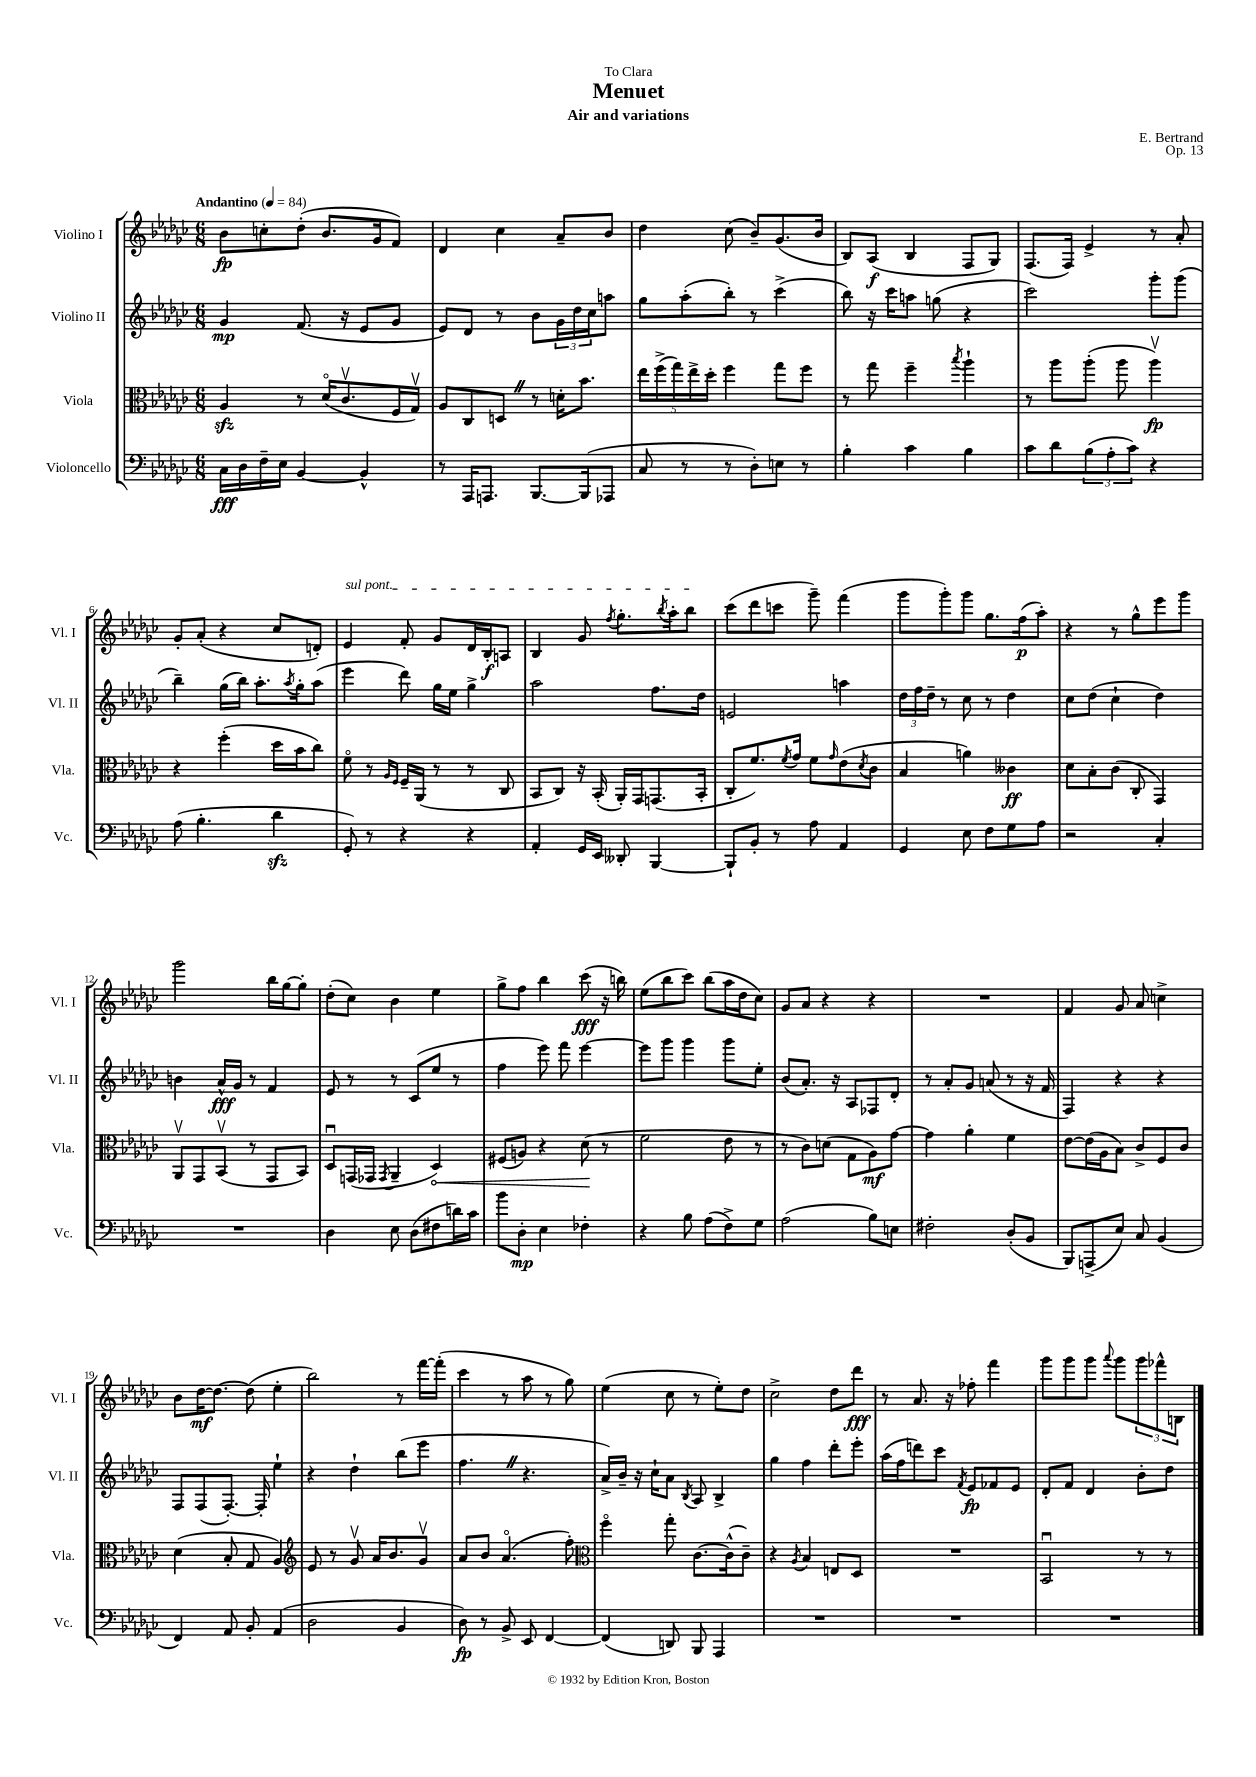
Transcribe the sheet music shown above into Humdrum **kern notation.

**kern	**dynam	**kern	**dynam	**kern	**dynam	**kern	**dynam
*part4	*part4	*part3	*part3	*part2	*part2	*part1	*part1
*staff4	*staff4	*staff3	*staff3	*staff2	*staff2	*staff1	*staff1
*I"Violoncello	*	*I"Viola	*	*I"Violino II	*	*I"Violino I	*
*I'Vc.	*	*I'Vla.	*	*I'Vl. II	*	*I'Vl. I	*
*clefF4	*	*clefC3	*	*clefG2	*	*clefG2	*
*k[b-e-a-d-g-c-]	*	*k[b-e-a-d-g-c-]	*	*k[b-e-a-d-g-c-]	*	*k[b-e-a-d-g-c-]	*
*M6/8	*	*M6/8	*	*M6/8	*	*M6/8	*
*MM84	*	*MM84	*	*MM84	*	*MM84	*
=1	=1	=1	=1	=1	=1	=1	=1
!	!	!	!	!	!	!LO:TX:a:B:t=Andantino	!
16C-\LL	fff	4A-zz/	.	4g-/	mp	8b-\L	fp
16D-\	.	.	.	.	.	.	.
16F~\	.	.	.	.	.	8ccn'\	.
16E-\JJ	.	.	.	.	.	.	.
[4BB-/	.	8r	.	(8.f/	.	(8dd-'\J	.
.	.	(16d-/KL	.	.	.	8.b-/L	.
.	.	8.c-v/	.	16r	.	.	.
4BB-^^/]	.	.	.	8e-/L	.	.	.
.	.	.	.	.	.	16g-/k	.
.	.	16F/L	.	8g-/J	.	8f/J)	.
.	.	16G-v/JJ)	.	.	.	.	.
=2	=2	=2	=2	=2	=2	=2	=2
8r	.	8A-/L	.	8e-/L)	.	4d-/	.
16AAA-/KL	.	8C-/	.	8d-/J	.	.	.
8.AAAn/J	.	.	.	.	.	.	.
.	.	8DnZ/J	.	8r	.	4cc-\	.
[8.BBB-/L	.	8r	.	8b-\L	.	.	.
.	.	16dn'\KL	.	24g-\L	.	8a-~/L	.
.	.	.	.	24dd-\	.	.	.
(16BBB-/k]	.	8.b-\J	.	.	.	.	.
.	.	.	.	24cc-\J	.	.	.
8AAA-X/J	.	.	.	8aan\J	.	8b-/J	.
=3	=3	=3	=3	=3	=3	=3	=3
8C-/	.	20ee-\LL	.	8gg-\L	.	4dd-\	.
.	.	(20ff^\	.	.	.	.	.
.	.	20gg-\)	.	.	.	.	.
8r	.	.	.	(8aa-'\	.	.	.
.	.	20ee-^\	.	.	.	.	.
.	.	20dd-'\JJ	.	.	.	.	.
8r	.	4ff\	.	8bb-'\J)	.	(8cc-\	.
8D-'\L)	.	.	.	8r	.	8b-~/L)	.
8En\J	.	8gg-\L	.	(4ccc-^\	.	(8.g-/	.
8r	.	8ff\J	.	.	.	.	.
.	.	.	.	.	.	16b-/Jk	.
=4	=4	=4	=4	=4	=4	=4	=4
4B-'\	.	8r	.	8bb-\)	.	8B-/L)	.
.	.	8gg-\	.	16r	.	(8A-/J	f
.	.	.	.	16ccc-\KL	.	.	.
4c-\	.	4ff~\	.	8aan\J	.	4B-/	.
.	.	.	.	(8ggn\	.	.	.
.	.	8qbb-/	.	.	.	.	.
4B-\	.	4aa-`\	.	4r	.	8F/L	.
.	.	.	.	.	.	8G-/J)	.
=5	=5	=5	=5	=5	=5	=5	=5
8c-\L	.	8r	.	2ccc-\)	.	(8.F/L	.
8d-\	.	8aa-\L	.	.	.	.	.
.	.	.	.	.	.	16F/Jk)	.
(12B-\	.	(8aa-'\J	.	.	.	4e-^/	.
12A-'\	.	.	.	.	.	.	.
.	.	8aa-\	.	.	.	.	.
12c-\J)	.	.	.	.	.	.	.
4r	.	4aa-v\)	fp	8ggg-'\L	.	8r	.
.	.	.	.	(8ggg-\J	.	8a-'/	.
!!LO:LB:g=z
=6	=6	=6	=6	=6	=6	=6	=6
(8A-\	.	4r	.	4bb-~\)	.	8g-'/L	.
4.B-'\	.	.	.	.	.	(8a-'/J	.
.	.	(4ff'\	.	(16gg-\LL	.	4r	.
.	.	.	.	16bb-\JJ)	.	.	.
.	.	.	.	8.aa-'\L	.	.	.
4d-zz\	.	16dd-\LL	.	.	.	8cc-/L	.
.	.	.	.	8qaa-/	.	.	.
.	.	16b-\J	.	16gg-'\k	.	.	.
.	.	8cc-\J)	.	(8aa-\J	.	8dn'/J)	.
=7	=7	=7	=7	=7	=7	=7	=7
!	!	!	!	!	!	!LO:TX:a:i:t=sul pont.	!
8GG-'/)	.	8f\	.	4eee-\	.	4e-/	.
8r	.	8r	.	.	.	.	.
.	.	16qqA-/LL	.	.	.	.	.
.	.	16qqF/JJ	.	.	.	.	.
4r	.	16F~/LL	.	8ddd-\)	.	8f'/	.
.	.	(16AA-/JJ	.	.	.	.	.
.	.	8r	.	16gg-\LL	.	8g-/L	.
.	.	.	.	16ee-\JJ	.	.	.
4r	.	8r	.	4gg-^\	.	16d-/L	.
.	.	.	.	.	.	16B-'/J	f
.	.	8C-/	.	.	.	8An/J	.
=8	=8	=8	=8	=8	=8	=8	=8
4AA-'/	.	8BB-/L	.	2aa-\	.	4B-/	.
.	.	8C-/J)	.	.	.	.	.
16GG-/LL	.	16r	.	.	.	8g-/	.
16EE-/JJ	.	(16BB-'/	.	.	.	.	.
.	.	.	.	.	.	8qff/	.
8DD--X'/	.	16AA-'/LL)	.	.	.	8.gg-'\L	.
.	.	16GG-/J	.	.	.	.	.
[4BBB-/	.	(8.GGn/	.	8.ff\L	.	.	.
.	.	.	.	.	.	8qbb-/	.
.	.	.	.	.	.	16aa-'\k	.
.	.	.	.	.	.	8bb-\J	.
.	.	16BB-'/Jk	.	16dd-\Jk	.	.	.
=9	=9	=9	=9	=9	=9	=9	=9
8BBB-`/L]	.	8C-'/L	.	2en/	.	(8ccc-\L	.
8BB-'/J	.	8.f/)	.	.	.	8ddd-\	.
8r	.	.	.	.	.	8cccn\J	.
.	.	8qf/	.	.	.	.	.
.	.	16g-/Jk	.	.	.	.	.
8A-\	.	8f\L	.	.	.	8ggg-~\)	.
.	.	16qqg-/	.	.	.	.	.
4AA-/	.	(8e-\	.	4aan\	.	(4fff\	.
.	.	8qd-/	.	.	.	.	.
.	.	8c-\J	.	.	.	.	.
=10	=10	=10	=10	=10	=10	=10	=10
4GG-/	.	4B-/	.	24dd-\LL	.	8ggg-\L	.
.	.	.	.	24ff\	.	.	.
.	.	.	.	24dd-~\JJ	.	.	.
.	.	.	.	8r	.	8ggg-'\)	.
8E-\	.	4an\)	.	8cc-\	.	8ggg-\J	.
8F\L	.	.	.	8r	.	8.gg-\L	.
8G-\	.	4c--X\	ff	4dd-\	.	.	.
.	.	.	.	.	.	(16ff\k	p
8A-\J	.	.	.	.	.	8aa-'\J)	.
=11	=11	=11	=11	=11	=11	=11	=11
2r	.	8d-\L	.	8cc-\L	.	4r	.
.	.	8B-'\	.	(8dd-\J	.	.	.
.	.	(8c-\J	.	4cc-`\	.	8r	.
.	.	8C-'/	.	.	.	8gg-^^\L	.
4C-'/	.	4GG-/)	.	4dd-\)	.	8eee-\	.
.	.	.	.	.	.	8ggg-\J	.
!!LO:LB:g=z
=12	=12	=12	=12	=12	=12	=12	=12
2.r	.	8AA-v/L	.	4bn\	.	2ggg-\	.
.	.	8GG-/	.	.	.	.	.
.	.	(8BB-v/J	.	16a-^^/LL	fff	.	.
.	.	.	.	16g-/JJ	.	.	.
.	.	8r	.	8r	.	.	.
.	.	8GG-/L	.	4f/	.	16bb-\LL	.
.	.	.	.	.	.	[16gg-\J	.
.	.	8BB-/J)	.	.	.	8gg-'\J]	.
=13	=13	=13	=13	=13	=13	=13	=13
4D-\	.	8D-u/L	.	8e-/	.	(8dd-'\L	.
.	.	(16GGn/L	.	8r	.	8cc-\J)	.
.	.	16GG-X/JJ	.	.	.	.	.
.	.	8qGG-/	.	.	.	.	.
8E-\	.	4AA-~/	.	8r	.	4b-\	.
(8D-\L	.	.	.	(8c-/L	.	.	.
!	!	!	!LO:HP:b	!	!	!	!
8F#X\	.	4D-/)	<	8ee-/J	.	4ee-\	.
16dn\L)	.	.	.	8r	.	.	.
16c-\JJ	.	.	.	.	.	.	.
=14	=14	=14	=14	=14	=14	=14	=14
8b-\L	.	(8F#X/L	.	4ff\	.	8gg-^\L	.
8D-'\J	mp	8An/J)	.	.	.	8ff\J	.
4E-\	.	4r	.	8eee-\)	.	4bb-\	.
.	.	.	.	8fff\	.	.	.
4F-X'\	.	(8d-\	.	[4eee-\	.	(8ccc-\	fff
.	.	8r	[	.	.	16r	.
.	.	.	.	.	.	16bbn\)	.
=15	=15	=15	=15	=15	=15	=15	=15
4r	.	2f\	.	8eee-\L]	.	(8ee-\L	.
.	.	.	.	8ggg-\J	.	8bb-\	.
8B-\	.	.	.	4ggg-\	.	8ccc-\J)	.
(8A-\L	.	.	.	.	.	(8bb-\L	.
8F^\)	.	8e-\	.	8ggg-\L	.	16aa-\L	.
.	.	.	.	.	.	16dd-\J	.
8G-\J	.	8r	.	8ee-'\J	.	8cc-\J)	.
=16	=16	=16	=16	=16	=16	=16	=16
(2A-\	.	8r	.	(8b-/L	.	8g-/L	.
.	.	8c-\L)	.	8.a-'/J)	.	8a-/J	.
.	.	(8dn\J	.	.	.	4r	.
.	.	.	.	16r	.	.	.
.	.	8G-\L	.	8A-/L	.	.	.
8B-\L)	.	8A-\)	mf	8F-X/	.	4r	.
8En\J	.	[8g-\J	.	8d-'/J	.	.	.
=17	=17	=17	=17	=17	=17	=17	=17
2F#X'\	.	4g-\]	.	8r	.	2.r	.
.	.	.	.	8a-'/L	.	.	.
.	.	4a-'\	.	8g-/J	.	.	.
.	.	.	.	(8an/	.	.	.
(8D-'/L	.	4f\	.	8r	.	.	.
8BB-/J	.	.	.	16r	.	.	.
.	.	.	.	16f/	.	.	.
=18	=18	=18	=18	=18	=18	=18	=18
8BBB-/L)	.	[8e-\L	.	4F/)	.	4f/	.
(8AAAn^/	.	(16e-\L]	.	.	.	.	.
.	.	16A-\J	.	.	.	.	.
8E-/J)	.	8B-\J)	.	4r	.	8g-/	.
8C-/	.	8c-^/L	.	.	.	8a-/	.
(4BB-/	.	8F/	.	4r	.	4ccn^\	.
.	.	8c-/J	.	.	.	.	.
!!LO:LB:g=z
=19	=19	=19	=19	=19	=19	=19	=19
4FF/)	.	(4d-\	.	8F/L	.	8b-\L	.
.	.	.	.	(8F/	.	[16dd-\K	mf
.	.	.	.	.	.	8.dd-\J_	.
8AA-/	.	8B-'/	.	[8.F'/J)	.	.	.
8BB-'/	.	8G-/	.	.	.	(8dd-\]	.
.	.	.	.	16F'/]	.	.	.
(4AA-/	.	4A-/)	.	4ee-`\	.	4ee-'\	.
=20	=20	=20	=20	=20	=20	=20	=20
*	*	*clefG2	*	*	*	*	*
2D-\	.	8e-/	.	4r	.	2bb-\)	.
.	.	8r	.	.	.	.	.
.	.	8g-v/	.	4dd-`\	.	.	.
.	.	16a-/KL	.	.	.	.	.
.	.	8.b-/	.	.	.	.	.
4BB-/	.	.	.	(8bb-\L	.	8r	.
.	.	8g-v/J	.	8eee-\J	.	[16fff\LL	.
.	.	.	.	.	.	(16fff'\JJ]	.
=21	=21	=21	=21	=21	=21	=21	=21
8D-\)	fp	8a-/L	.	4.ffZ\	.	4ccc-\	.
8r	.	8b-/J	.	.	.	.	.
8BB-^/	.	(4.a-/	.	.	.	8r	.
8EE-/	.	.	.	4.r	.	8aa-\	.
[4FF/	.	.	.	.	.	8r	.
.	.	8ff'\)	.	.	.	8gg-\)	.
=22	=22	=22	=22	=22	=22	=22	=22
*	*	*clefC3	*	*	*	*	*
(4FF/]	.	4ff\	.	16a-^/LL)	.	(4ee-\	.
.	.	.	.	16b-~/JJ	.	.	.
.	.	.	.	16r	.	.	.
.	.	.	.	16cc-`\KL	.	.	.
8DDn/)	.	8gg-'\	.	8a-\J	.	8cc-\	.
.	.	.	.	8qB-/	.	.	.
8BBB-/	.	[8.c-\L	.	8A-/	.	8r	.
4AAA-/	.	.	.	4B-^/	.	8ee-'\L)	.
.	.	(16c-^^\k]	.	.	.	.	.
.	.	8c-~\J)	.	.	.	8dd-\J	.
=23	=23	=23	=23	=23	=23	=23	=23
2.r	.	4r	.	4gg-\	.	2cc-^\	.
.	.	8qA-/	.	.	.	.	.
.	.	4B-/	.	4ff\	.	.	.
.	.	8En/L	.	8ddd-'\L	.	8dd-\L	.
.	.	8D-/J	.	8eee-'\J	.	8ddd-\J	fff
=24	=24	=24	=24	=24	=24	=24	=24
2.r	.	2.r	.	(16aa-\LL	.	8r	.
.	.	.	.	16ff\J	.	.	.
.	.	.	.	8dddn\)	.	8.a-/	.
.	.	.	.	8ccc-\J	.	.	.
.	.	.	.	.	.	16r	.
.	.	.	.	8qf/	.	.	.
.	.	.	.	8e-/L	fp	8ff-X'\	.
.	.	.	.	8f-X/	.	4fff\	.
.	.	.	.	8e-/J	.	.	.
=25	=25	=25	=25	=25	=25	=25	=25
2.r	.	2BB-u/	.	8d-'/L	.	8ggg-\L	.
.	.	.	.	8f/J	.	8ggg-\	.
.	.	.	.	4d-/	.	8ggg-\J	.
.	.	.	.	.	.	8qqaaa-/	.
.	.	.	.	.	.	8ggg-\L	.
.	.	8r	.	8b-'\L	.	12ggg-\	.
.	.	.	.	.	.	12fff-X^^\	.
.	.	8r	.	8dd-\J	.	.	.
.	.	.	.	.	.	12Bn\J	.
==	==	==	==	==	==	==	==
*-	*-	*-	*-	*-	*-	*-	*-
